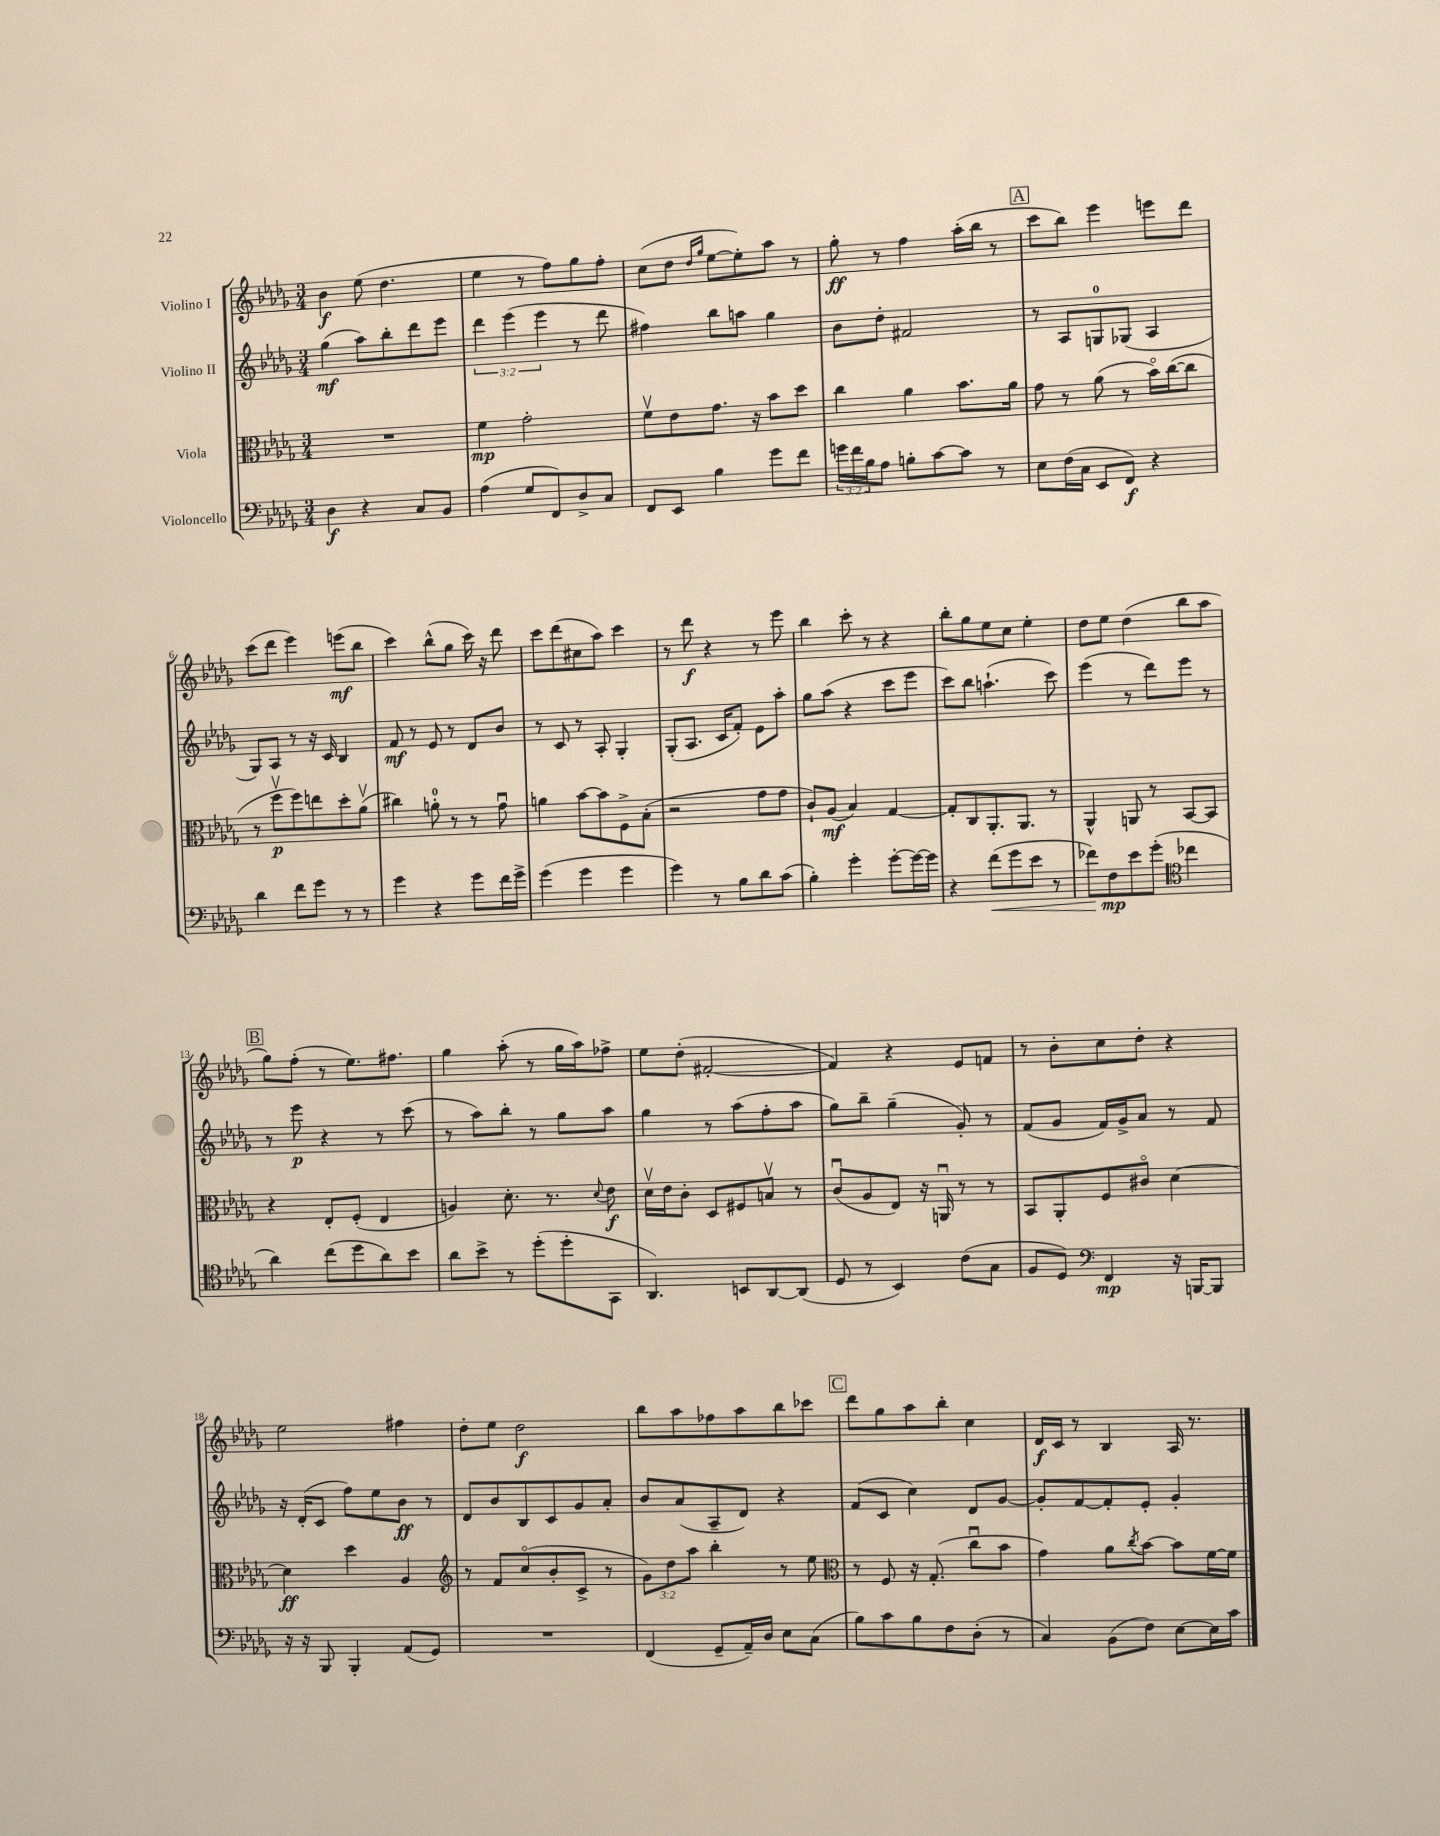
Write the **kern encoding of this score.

**kern	**kern	**kern	**kern
*staff4	*staff3	*staff2	*staff1
*clefF4	*clefC3	*clefG2	*clefG2
*k[b-e-a-d-g-]	*k[b-e-a-d-g-]	*k[b-e-a-d-g-]	*k[b-e-a-d-g-]
*M3/4	*M3/4	*M3/4	*M3/4
4D-\	2.r	(4gg-\	4b-\
4r	.	8aa-\L)	(8ee-\
.	.	8bb-'\	4.dd-\
8C/L	.	8ddd-\	.
8BB-/J	.	8eee-\J	.
=	=	=	=
(4A-\	4f\	6ddd-\	4ee-\
.	.	(6eee-\	.
8G-/L	2g-'\	.	8r
.	.	6eee-\	.
8FF/)	.	.	8ff\L)
8D-^/	.	8r	8gg-\
8C/J	.	8ddd-\	8ff'\J
=	=	=	=
8FF/L	8fv\L	4ff#\)	(8cc\L
8EE-/J	8e-\	.	8dd-\J
.	.	.	16qqdd-/LL
.	.	.	16qqgg-/JJ
4B-\	8.g-\J	8bb-\L	[8ee-\L
.	.	8aa\J	8ee-'\])
.	16r	.	.
8g-\L	8b-\L	4gg-\	8aa-\J
8f\J	8dd-\J	.	8r
=	=	=	=
24g\LL	4cc\	8b-\L	8gg-'\
24f\	.	.	.
24B-\J	.	.	.
8A-\J	.	8dd-'\J	8r
8B'\L	4a-\	2f#/	4ff\
[8c\	.	.	.
8c\]J	8.b-\L	.	(16aa-'\LL
.	.	.	16bb-\JJ
8r	.	.	8r
.	16a-\Jk	.	.
=	=	=	=
8E-\L	8g-\	8r	8ccc\L
(16F\L	8r	8A-/L	8bb-\J)
16C\JJ	.	.	.
8EE-/L	(8a-\	8G/	4eee-\
8FF/J)	8r	(8G-/J	.
4r	16b-o\LL)	4A-/	8eee\L
.	([16cc\J	.	.
.	8cc\]J	.	8ddd-\J
=	=	=	=
4d-\	8r	8G-/L)	(8ccc\L
.	8ffv\L	8A-/J	8ddd-\J
8f\L	8ff\)	8r	4eee-\)
8g-\J	8ee\	16r	.
.	.	16c/	.
8r	8dd-'\	4B-/	(8eee\L
8r	(8a-v\J	.	8bb-\J
=	=	=	=
4g-\	4cc#\)	8f/	4ccc\)
.	.	8r	.
4r	8a'\	8e-/	(8bb-^^\L
.	8r	8r	8gg-\J
8g-\L	8r	8d-/L	16ccc\)
.	.	.	16r
16f\L	8g-u\	8b-/J	8ddd-\
16g-^\JJ	.	.	.
=	=	=	=
(4g-\	4a\	8r	8ccc\L
.	.	8c/	(8ddd-\
4g-\	[8b-\L	8r	8cc#\
.	8b-\]	8A-'/	8aa-\J)
4g-\	8F^\	4G-'/	4ccc\
.	(8B-'\J	.	.
=	=	=	=
4g-\)	2r	(8G-'/L	8r
.	.	8.A-/J	8ddd-\
8r	.	.	4r
.	.	16c/LK	.
8B-\L	.	8f'/J)	.
8d-\	8g-\L	8e-\L	8r
(8c\J	8g-\J	8aa-'\J	8eee-\
=	=	=	=
4B-'\)	8c`/L)	8gg-\L	4bb-\
.	(8A-/J	(8aa-\J	.
4g-'\	4B-/)	4r	8ccc'\
.	.	.	8r
[8g-'\L	[4G-/	8ccc\L	4r
16g-\_L	.	8eee-\J	.
16g-\]JJ	.	.	.
=	=	=	=
4r	8G-'/]L	8ccc\L)	8bb-'\L
.	8C/	8bb-\J	8gg-\
(8f\L	8.AA-'/	(4.aa`\	8ee-\
8g-\	.	.	8cc\J
.	8.AA-/J	.	.
8e-\J	.	.	4ee-'\
8r	8r	8ccc\)	.
=	=	=	=
8f-\L)	4AA-^^/	(4eee-\	8dd-\L
8F\	.	.	8ee-\J
8e-\	8AA/	8r	(4dd-\
(8g-'\J	8r	8ddd-\L)	.
*clefC4	*	*	*
4cc-\	[8BB-/L	8eee-\J	8bb-\L
.	8BB-/]J	8r	8aa-\J
=	=	=	=
4a-\)	4r	8r	8gg-\L)
.	.	8eee-\	(8ff'\J
(8cc\L	8E-'/L	4r	8r
8dd-\	(8F'/J	.	8.ee-\L)
8a-\)	4E-/	8r	.
.	.	.	8.ff#\J
8b-\J	.	(8ccc\	.
=	=	=	=
8a-\L	4A/)	8r	4gg-\
8b-^\J	.	8aa-\L)	.
8r	8.d-'\	8bb-'\J	(8aa-'\
(8dd-'\L	.	8r	8r
.	8.r	.	.
8dd-'\	.	8gg-\L	16gg-\LL
.	.	.	16aa-\J)
.	8qqd-/	.	.
8GG-\J	8e-\	8aa-\J	8ff-^\J
=	=	=	=
4.AA-/)	16d-v\LL	4gg-\	8ee-\L
.	16e-\J	.	.
.	8c'\J	.	(8dd-'\J
.	8D-/L	8r	[2f#'/
8BB/L	8F#/	(8aa-\L	.
[8AA-/	8Bv/J	8ff'\	.
(8AA-/]J	8r	8aa-\J	.
=	=	=	=
8D-/	(8cu/L	8gg-\L)	4f#/])
8r	8A-/	8bb-~\J	.
4BB-/)	8E-/J)	(4gg-~\	4r
.	16r	.	.
.	16AAu/	.	.
(8c\L	8r	8g-'/)	8e-/L
8G-\J	8r	8r	8f/J
=	=	=	=
8F/L	8BB-/L	(8f/L	8r
8D-/J)	8AA-'/	8g-/J	8b-'\L
*clefF4	*	*	*
4FF/	8F/	16f/LL)	8cc\
.	.	16g-^/J	.
.	8c#o/J	8a-/J	8dd-'\J
16r	[4d-\	8r	4r
[16BBB/LK	.	.	.
8BBB/]J	.	8f/	.
=	=	=	=
16r	4d-\]	16r	2ee-\
16r	.	(16d-'/LK	.
8BBB-/	.	8c/J	.
4BBB-'/	4dd-\	8ff\L)	.
.	.	8ee-\	.
(8AA-/L	4A-/	8b-\J	4ff#\
8GG-/J)	.	8r	.
=	=	=	=
*	*clefG2	*	*
2.r	8r	8d-/L	8dd-'\L
.	8f/L	8b-/	8ee-\J
.	(8cco/	8B-/	2dd-\
.	8b-'/	8c/	.
.	8c^/J	8g-/	.
.	8r	8a-'/J	.
=	=	=	=
(4FF/	12g-\L)	8b-/L	8bb-\L
.	12dd-\	.	.
.	.	(8a-/	8aa-\
.	12aa-\J	.	.
8GG-~/L	4bb-'\	8A-~/	8ff-\
16AA-~/L)	.	8d-/J)	8aa-\
16D-/JJ	.	.	.
8E-\L	8r	4r	8bb-\
(8C\J	8ee-\	.	8ccc-\J
=	=	=	=
*	*clefC3	*	*
8B-\L)	8r	(8f/L	8ddd-\L
8c\	8F/	8c/J	8gg-\
8B-\	16r	4cc\)	8aa-\
.	(8.G-'/	.	.
8F\	.	.	8bb-'\J
(8D-'\J	8ccu\L	8d-/L	4cc\
8r	8b-\J	[8g-/J	.
=	=	=	=
4C/)	4g-\)	8g-'/]L	16d-/LL
.	.	.	16c/JJ
.	.	[8f/	8r
(8BB-\L	8a-\L	8f'/]	4B-/
.	8qcc/	.	.
8F\J)	[8b-\J	8e-'/J	.
[8E-\L	8b-\]L	4g-'/	16A-/
.	.	.	8.r
16E-\]L	[16f\L	.	.
16c\JJ	16f\]JJ	.	.
==	==	==	==
*-	*-	*-	*-
